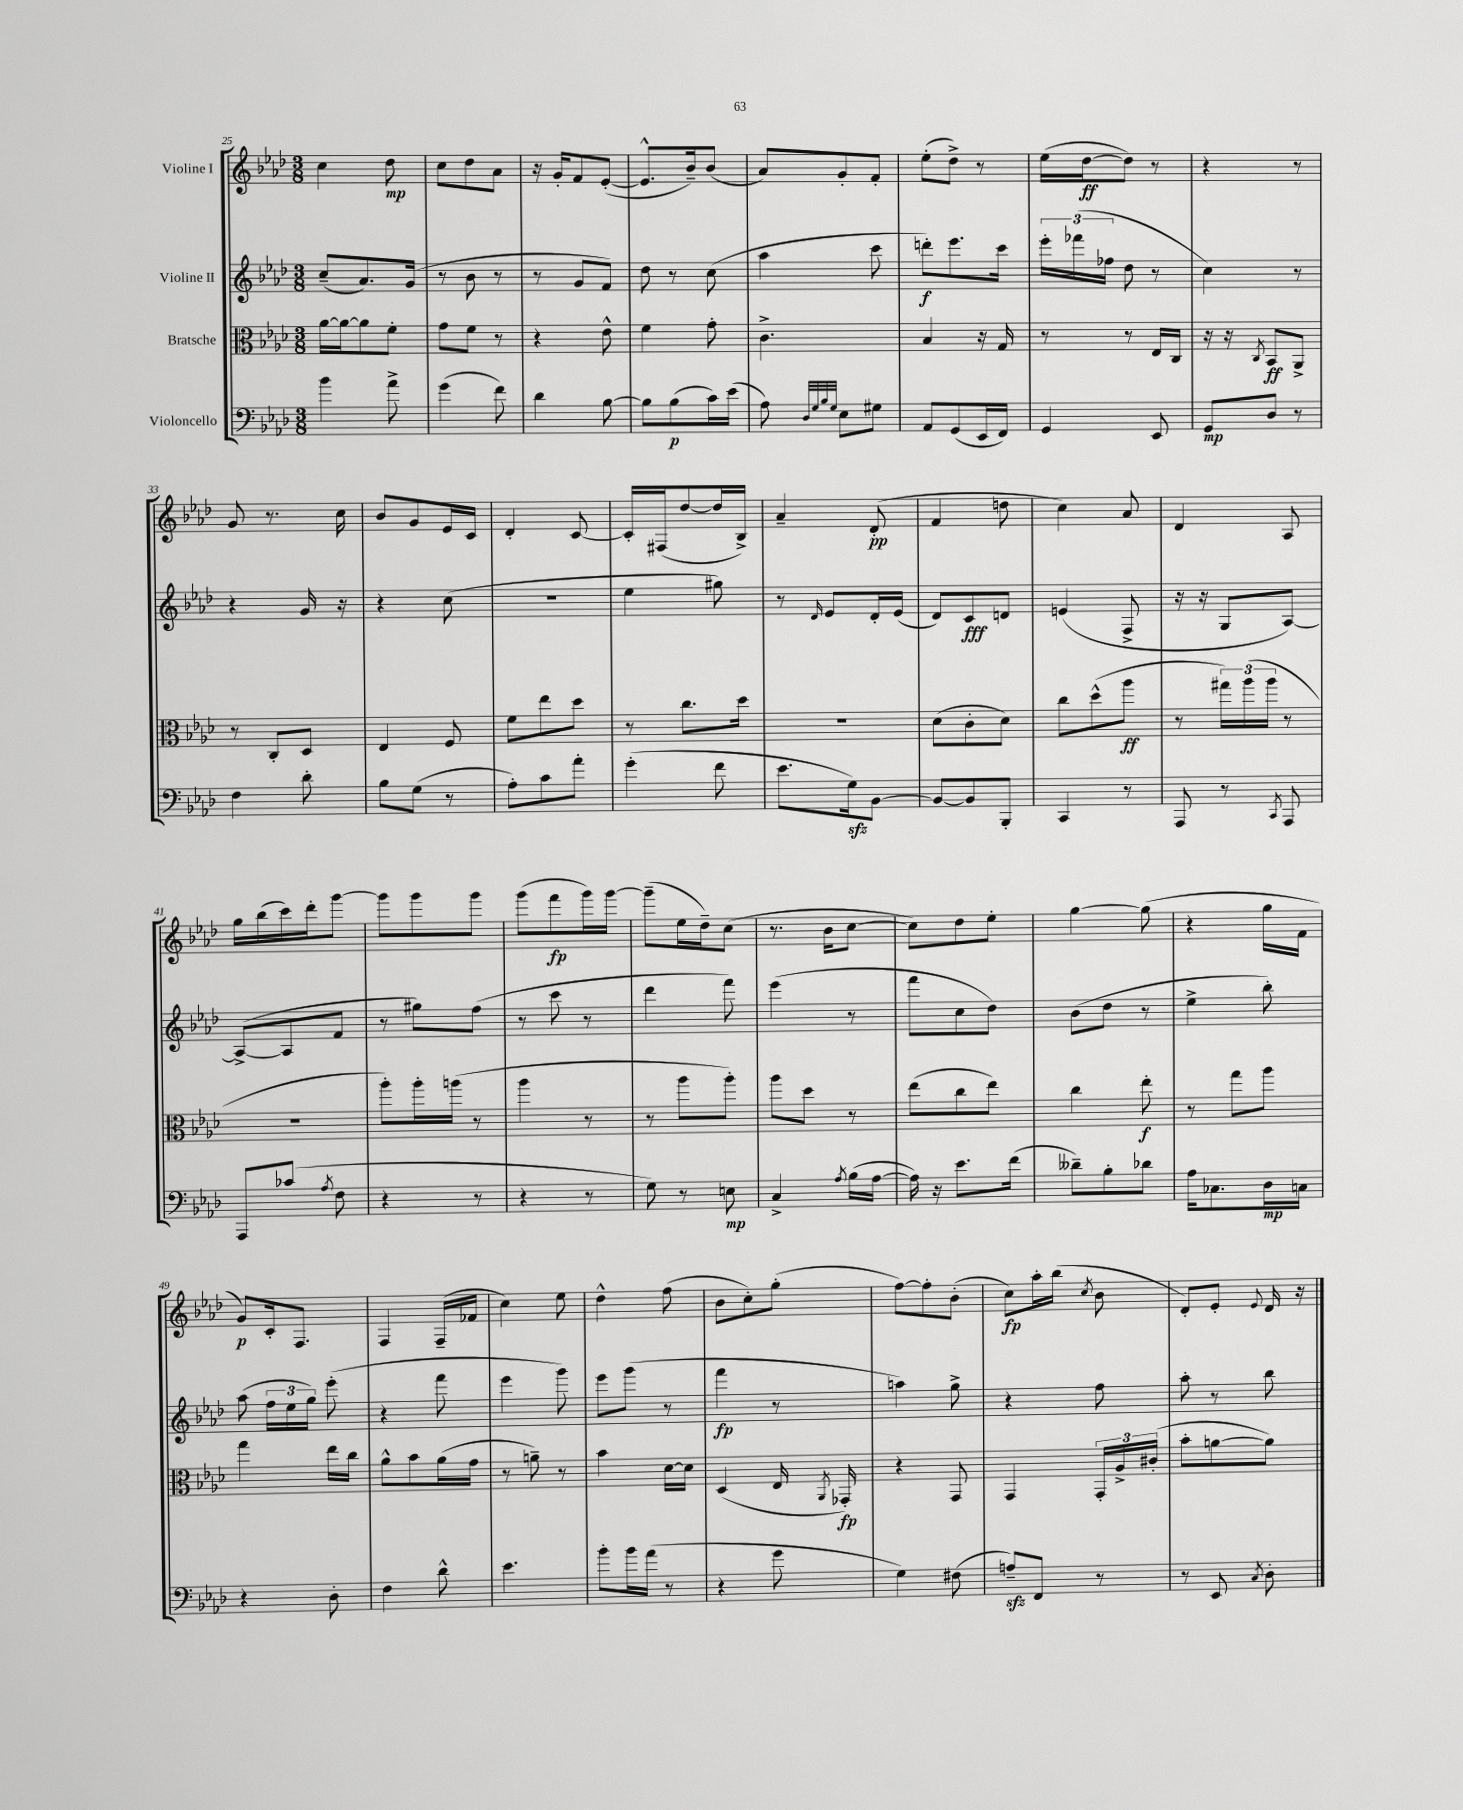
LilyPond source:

<<
\new StaffGroup <<
\new Staff = "s0" \with { instrumentName = "Violine I" } {
    \clef treble \key aes \major \numericTimeSignature \time 3/8
    \autoBeamOff c''4 des''8\mp |
    c''8[ des''8 aes'8] |
    r16 g'16[-. f'8 ees'8]~-.( |
    ees'8.[-^ bes'16--) bes'8]( |
    aes'8[) g'8-. f'8]-. |
    ees''8[-.( des''8]->) r8 |
    ees''16[( des''16~\ff des''8]) r8 |
    r4 r8 |
    g'8 r8. c''16 |
    bes'8[ g'8 ees'16 c'16] |
    des'4-. c'8~ |
    c'16[-. fis16( des''8~ des''16 bes16]->) |
    aes'4-- des'8-.\pp( |
    f'4 d''8 |
    c''4) aes'8 |
    des'4 aes8 |
    g''16[ bes''16( c'''16) des'''16-. g'''8]~ |
    g'''8[ g'''8 g'''8] |
    g'''8[( f'''8\fp g'''16) g'''16]~ |
    g'''8[--( ees''16 des''16--) c''8]( |
    r8. bes'16[ c''8]~ |
    c''8[) des''8 ees''8]-. |
    g''4~ g''8( |
    r4 g''16[ f'16] |
    g'8[\p) c'16-. f8.] |
    f4 f16[--( fes'16] |
    c''4) ees''8 |
    des''4-^ f''8( |
    bes'8[ c''8-.) g''8]-.( |
    f''8[~) f''8-. bes'8]-.( |
    c''8[\fp) aes''16-. bes''16]( \acciaccatura { c''8 } bes'8 |
    des'8[-.) ees'8]-. \appoggiatura { ees'8 } des'16 r16 \bar "|." |
}
\new Staff = "s1" \with { instrumentName = "Violine II" } {
    \clef treble \key aes \major \numericTimeSignature \time 3/8
    \autoBeamOff c''8[--( aes'8.) g'16]( |
    r8 bes'8 r8 |
    r8 g'8[ f'8]) |
    des''8 r8 c''8( |
    aes''4 c'''8 |
    d'''8[-.\f) ees'''8. c'''16] |
    \tuplet 3/2 { ees'''16[-. fes'''16( fes''16] } des''8 r8 |
    c''4) r8 |
    r4 g'16 r16 |
    r4 c''8( |
    r4. |
    ees''4 gis''8) |
    r8 \grace { des'16 } ees'8[ des'16-. ees'16]( |
    des'8[) c'8\fff d'8] |
    e'4( f8-> |
    r16 r16 g8[ aes8]~) |
    aes8[~->( aes8 f'8] |
    r8 gis''8[) f''8]( |
    r8 c'''8 r8 |
    des'''4 f'''8) |
    ees'''4( r8 |
    f'''8[ c''8 des''8]) |
    bes'8[( des''8] r8 |
    ees''4-> bes''8-.) |
    aes''8( \tuplet 3/2 { f''16[ ees''16 g''16]) } ees'''8-.( |
    r4 f'''8 |
    ees'''4 g'''8) |
    ees'''8[ g'''8]( r8 |
    f'''4\fp r8 |
    a''4) g''8-> |
    r4 f''8 |
    aes''8-. r8 bes''8 \bar "|." |
}
\new Staff = "s2" \with { instrumentName = "Bratsche" } {
    \clef alto \key aes \major \numericTimeSignature \time 3/8
    \autoBeamOff aes'16[~ aes'16~ aes'8 f'8]-. |
    g'8[ f'8] r8 |
    r4 ees'8-^ |
    f'4 g'8-. |
    c'4.-> |
    bes4 r16 g16 |
    r8 r8 ees16[ c16] |
    r16 r16 \acciaccatura { c8 } bes,8[\ff aes,8]-> |
    r8 c8[-. des8] |
    ees4 f8 |
    f'8[ ees''8 des''8] |
    r8 c''8.[ des''16] |
    R4. |
    des'8[( c'8-. des'8]) |
    c''8[ des''8-^( aes''8]\ff |
    r8 \tuplet 3/2 { gis''16[) aes''16( aes''16] } r8 |
    R4. |
    aes''8[-.) aes''16-. a''16]( r8 |
    aes''4 r8 |
    r8 aes''8[ aes''8]-.) |
    aes''8[ des''8] r8 |
    ees''8[( c''8 ees''8]) |
    c''4 ees''8-.\f |
    r8 g''8[ aes''8] |
    g''4 ees''16[ c''16] |
    aes'8[-^ bes'8 aes'16( g'16] |
    r8 a'8--) r8 |
    bes'4 des'16[~ des'16] |
    des4( ees16 \acciaccatura { aes,8 } ges,16-.\fp) |
    r4 g,8 |
    g,4 \tuplet 3/2 { g,16[-. aes16-> cis'16]-.( } |
    bes'8[-. a'8~ a'8]) \bar "|." |
}
\new Staff = "s3" \with { instrumentName = "Violoncello" } {
    \clef bass \key aes \major \numericTimeSignature \time 3/8
    \autoBeamOff bes'4 aes'8-> |
    g'4( f'8) |
    des'4 bes8~ |
    bes8[ bes8\p( c'16) ees'16]( |
    aes8) \grace { des32[ g32 bes32 g32] } ees8[ gis8] |
    aes,8[ g,8( ees,16 f,16]) |
    g,4 ees,8 |
    g,8[\mp des8] r8 |
    f4 des'8-. |
    bes8[ g8]( r8 |
    aes8[-.) c'8 aes'8]-. |
    g'4-.( f'8 |
    ees'8.[ g16\sfz) bes,8]~ |
    bes,8[~ bes,8 bes,,8]-. |
    c,4 r8 |
    aes,,8 r8 \acciaccatura { c,8 } aes,,8 |
    aes,,8[ ces'8]( \acciaccatura { aes8 } f8 |
    r4 r8 |
    r4 r8 |
    g8) r8 e8\mp |
    c4-> \acciaccatura { aes8 } bes16[( aes16]~ |
    aes16) r16 ees'8.[ f'16]( |
    deses'8[--) bes8-. des'8] |
    aes16[ ces8. des16\mp c16] |
    r4 des8-. |
    f4 des'8-^ |
    ees'4. |
    bes'8[-. bes'16 aes'16]( r8 |
    r4 g'8 |
    g4) fis8( |
    a8[--\sfz) f,8] r8 |
    r8 ees,8 \acciaccatura { c8 } des8-. \bar "|." |
}
>>
>>
\layout { \context { \Score currentBarNumber = #25 } }
